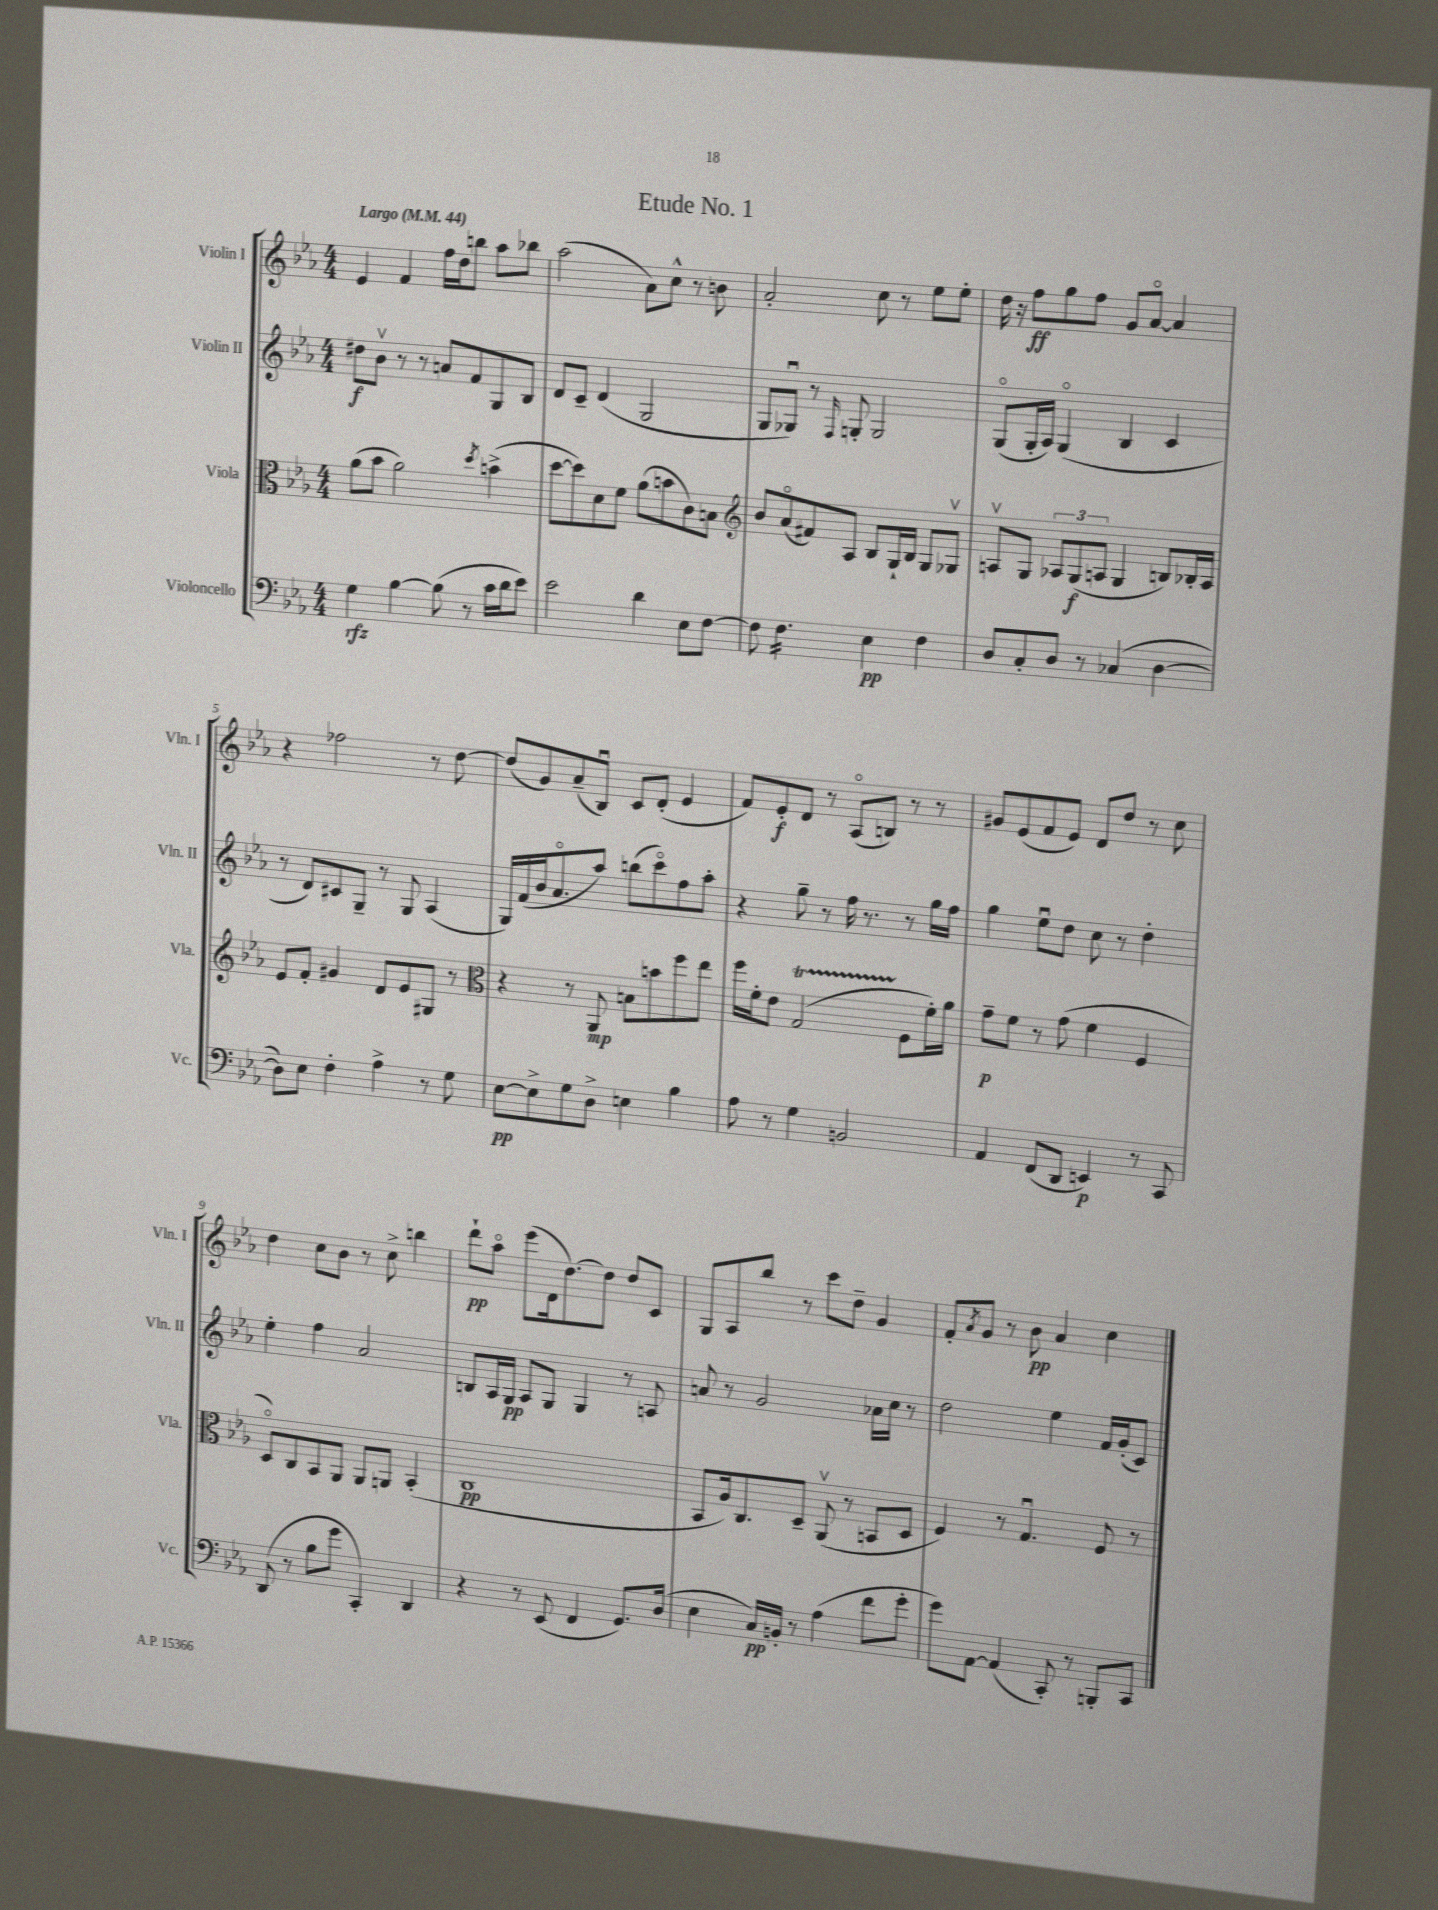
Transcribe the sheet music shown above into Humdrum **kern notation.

**kern	**kern	**kern	**kern
*staff4	*staff3	*staff2	*staff1
*clefF4	*clefC3	*clefG2	*clefG2
*k[b-e-a-]	*k[b-e-a-]	*k[b-e-a-]	*k[b-e-a-]
*M4/4	*M4/4	*M4/4	*M4/4
*MM44	*MM44	*MM44	*MM44
4G	(8a-	8dd#	4e-
.	8b-	8b-v	.
[4B-	2a-)	8r	4f
.	.	8r	.
(8B-]	.	8a	16ff
.	.	.	16dd
8r	.	8f	8bb
.	8qdd	.	.
16c	(4b^	8G	8aa-
16d	.	.	.
8e-)	.	8B-	8bb-
=	=	=	=
2e-	[8dd	8d	(2aa-
.	8dd])	8c~	.
.	8d	(4d	.
.	8f	.	.
4d	(8a-	2G	8a-)
.	8b	.	8cc^^
8E-	8c)	.	8r
[8F	8B	.	8b
=	=	=	=
*	*clefG2	*	*
8F]	8b-	8G	2a-'
4.F	(8a-o	8G-u)	.
.	8f#)	8r	.
.	.	16qqF	.
.	8A-	8G'	.
4E-	8B-	2G	8cc
.	16G`	.	8r
.	16B-	.	.
4F	8G	.	8ee-
.	8G-v	.	8ee-'
=	=	=	=
8D	8Av	(8Go	16dd
.	.	.	16r
8C'	8G	16G'	8ff
.	.	16A-)	.
8D	12A-	(4Go	8gg
.	(12G	.	.
8r	.	.	8ff
.	12A	.	.
(4C-	4G	4B-	8g
.	.	.	[8a-o
[4D	8B)	4c	4a-]
.	16B-'	.	.
.	16A	.	.
=	=	=	=
8D])	8e-	8r	4r
8E-	8f'	8d)	.
4F'	4g#	8c#	2ff-
.	.	8G~	.
4A-^	8d	8r	.
.	8e-	8G	.
8r	8G#	(4A-	8r
8G	8r	.	[8dd
=	=	=	=
*	*clefC3	*	*
[8E-	4r	16G)	(8dd]
.	.	(16f	.
8E-^]	.	16b-	8g)
.	.	8.a-o	.
8G	8r	.	(8a-~
8D^	8AA-	8aa-)	8B-u)
4E	8B	(8bb	8c
.	8b	8ccco)	(8d'
4B-	8ff	8ff	4e-
.	8ee-	8aa-'	.
=	=	=	=
8A-	16ff	4r	8f)
.	16f'	.	.
8r	8e-	.	8e-'
4G	(2G	8gg~	8d
.	.	8r	8r
2BB	.	16ff	(8A-o
.	.	8.r	.
.	.	.	8B)
.	8F	8r	8r
.	16f')	16gg	8r
.	16a-	16ff	.
=	=	=	=
4AA-	8g~	4gg	8g#
.	8f	.	(8e-
(8FF	8r	8ee-u	8f
8DD	(8g	8dd	8e-)
4EE)	4f	8cc	8d
.	.	8r	8dd
8r	4F	4dd'	8r
8CC	.	.	8cc
=	=	=	=
(8DD	8Do)	4ee-'	4dd
8r	8C	.	.
8B-	8BB-	4ff	8cc
8g	8AA-	.	8b-
4CC')	8AA-	2a-	8r
.	8AA	.	8cc^
4DD	(4BB-'	.	4bb
=	=	=	=
4r	1C	8B	8ddd`
.	.	16A-	8aa-o
.	.	16G	.
8r	.	8A-	(8eee-
(8EE-	.	8G	16d
.	.	.	[8.dd)
4FF	.	4G	.
.	.	.	8dd]
8.GG)	.	8r	8dd
.	.	8A	8c
(16D	.	.	.
=	=	=	=
4E-	8BB-	8a	8G
.	16A-)	8r	8A-
.	8.C	.	.
16C)	.	2g	8bb-
16BB'	.	.	.
8r	8D~	.	8r
(4A-	(8AA-v	.	8ccc
.	8r	.	8dd~
8f	8BB	16a-	4g
.	.	16cc	.
8g'	8D	8r	.
=	=	=	=
8g)	4F)	2dd	8f'
.	.	.	8qa-
[8AA-	.	.	8g
(4AA-]	8r	.	8r
.	4.Gu	.	8b-
8CC')	.	4ee-	4a-
8r	.	.	.
8BBB'	8F	16f	4cc
.	.	(16g'	.
8CC	8r	8c)	.
==	==	==	==
*-	*-	*-	*-
